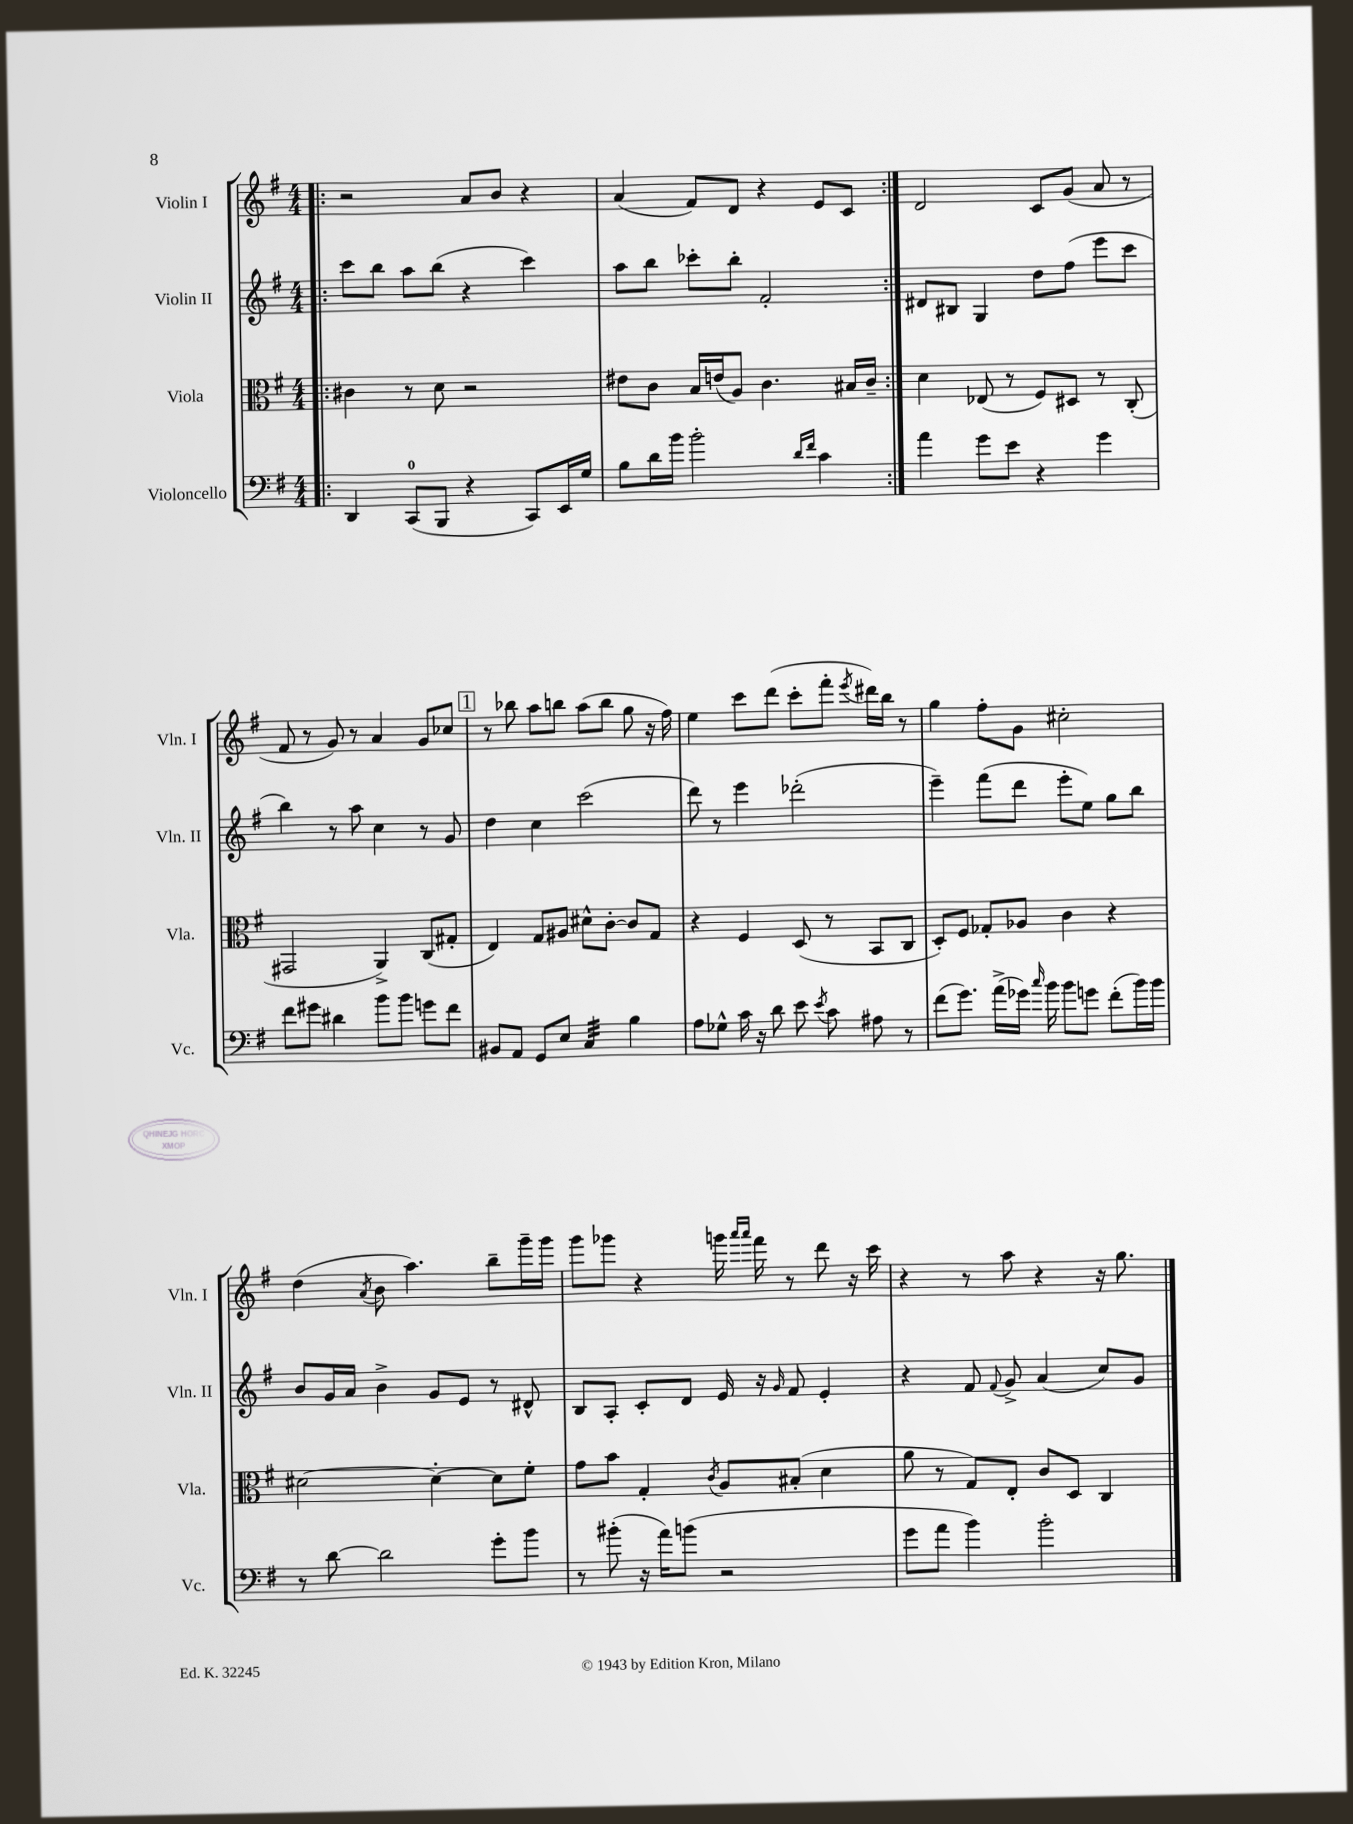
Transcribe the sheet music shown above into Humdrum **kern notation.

**kern	**kern	**kern	**kern
*staff4	*staff3	*staff2	*staff1
*clefF4	*clefC3	*clefG2	*clefG2
*k[f#]	*k[f#]	*k[f#]	*k[f#]
*M4/4	*M4/4	*M4/4	*M4/4
=!|:	=!|:	=!|:	=!|:
4DD/	4c#\	8ccc\L	2r
.	.	8bb\J	.
(8CC/L	8r	8aa\L	.
8BBB/J	8d\	(8bb\J	.
4r	2r	4r	8a/L
.	.	.	8b/J
8CC/L)	.	4ccc\)	4r
16EE/L	.	.	.
16G/JJ	.	.	.
=	=	=	=
8B\L	8e#\L	8aa\L	(4a/
16d\L	8c\J	8bb\J	.
16b\JJ	.	.	.
2b'\	16B/LL	8ccc-'\L	8f#/L)
.	(16e/J	.	.
.	8A/J)	8bb'\J	8d/J
.	4.c\	2f#'/	4r
16qqd/LL	.	.	.
16qqf#/JJ	.	.	.
4c\	.	.	8e/L
.	16B#/LL	.	8c/J
.	16c~/JJ	.	.
=:|!	=:|!	=:|!	=:|!
4a\	4d\	8d#/L	2d/
.	.	8B#/J	.
8g\L	(8E-/	4G/	.
8e\J	8r	.	.
4r	8F#/L)	8dd\L	8c/L
.	8D#/J	(8ff#\J	(8g/J
4g\	8r	8eee\L	8a/
.	(8C'/	8ccc\J	8r
=	=	=	=
8f#\L	2GG#/	4bb\)	8f#/
8g#\J	.	.	8r
4d#\	.	8r	8g/)
.	.	8aa\	8r
8b\L	4AA^/)	4cc\	4a/
8b\J	.	.	.
8g\L	(8C/L	8r	8g/L
8f#\J	8G#'/J	8g/	8cc-/J
=	=	=	=
8BB#/L	4E/)	4dd\	8r
8AA/J	.	.	8bb-\
8GG/L	8G/L	4cc\	8aa\L
8E/J	8A#/J	.	8bb\J
4C/	8d#^^\L	(2ccc\	(8aa\L
.	[8c'\J	.	8bb\J
4B\	8c/]L	.	8gg\
.	8G/J	.	16r
.	.	.	16ff#\)
=	=	=	=
8A\L	4r	8ddd\)	4ee\
8G-^^\J	.	8r	.
16c\	4F#/	4eee\	8ccc\L
16r	.	.	.
8d\	.	.	(8ddd\J
8e\	(8D/	(2ddd-'\	8ccc'\L
8qe/	.	.	.
8c\	8r	.	8fff#'\J
.	.	.	8qeee/
8A#\	8BB/L	.	16ddd#\LL)
.	.	.	16bb\JJ
8r	8C/J	.	8r
=	=	=	=
(8f#\L	8D'/L)	4eee~\)	4gg\
8.g\J)	8F#/J	.	.
.	8G-'/L	(8fff#\L	8ff#'\L
(16a^\LL	.	.	.
16g-\JJ)	8A-/J	8ddd\J	8g\J
16qqcc/	.	.	.
16b\	.	.	.
8b\L	4c\	8eee'\L	2cc#'\
8g\J	.	8ee\J)	.
(8f#'\L	4r	8gg\L	.
16b\L)	.	8bb\J	.
16b\JJ	.	.	.
=	=	=	=
8r	[2d#\	8b/L	(4dd\
[8d\	.	16g/L	.
.	.	16a/JJ	.
.	.	.	8qa/
2d\]	.	4b^\	8b\
.	.	.	4.aa\)
.	4d#'\_	8g/L	.
.	.	8e/J	.
8g'\L	8d#\]L	8r	8bb~\L
8b\J	8f#'\J	8d#^^/	16ggg~\L
.	.	.	16ggg\JJ
=	=	=	=
8r	8g\L	8B/L	8ggg\L
(8b#'\	8b\J	8A'/J	8ggg-\J
16r	4G'/	8c'/L	4r
16a\LK)	.	.	.
(8b\J	.	8d/J	.
.	8qc/	.	.
2r	8A/L	16e/	16ggg\
.	.	.	16qqaaa/LL
.	.	.	16qqaaa/JJ
.	.	16r	16fff#\
.	.	16qqg/	.
.	(8B#'/J	8f#/	8r
.	4d\	4e'/	8ddd\
.	.	.	16r
.	.	.	16ccc\
=	=	=	=
8g\L	8a\	4r	4r
8a\J	8r	.	.
4b\)	8G/L)	8f#/	8r
.	.	8qqf#/	.
.	8E'/J	8g^/	8aa\
2b'\	8c/L	(4a/	4r
.	8D/J	.	.
.	4C/	8cc/L)	16r
.	.	.	8.gg\
.	.	8g/J	.
==	==	==	==
*-	*-	*-	*-
